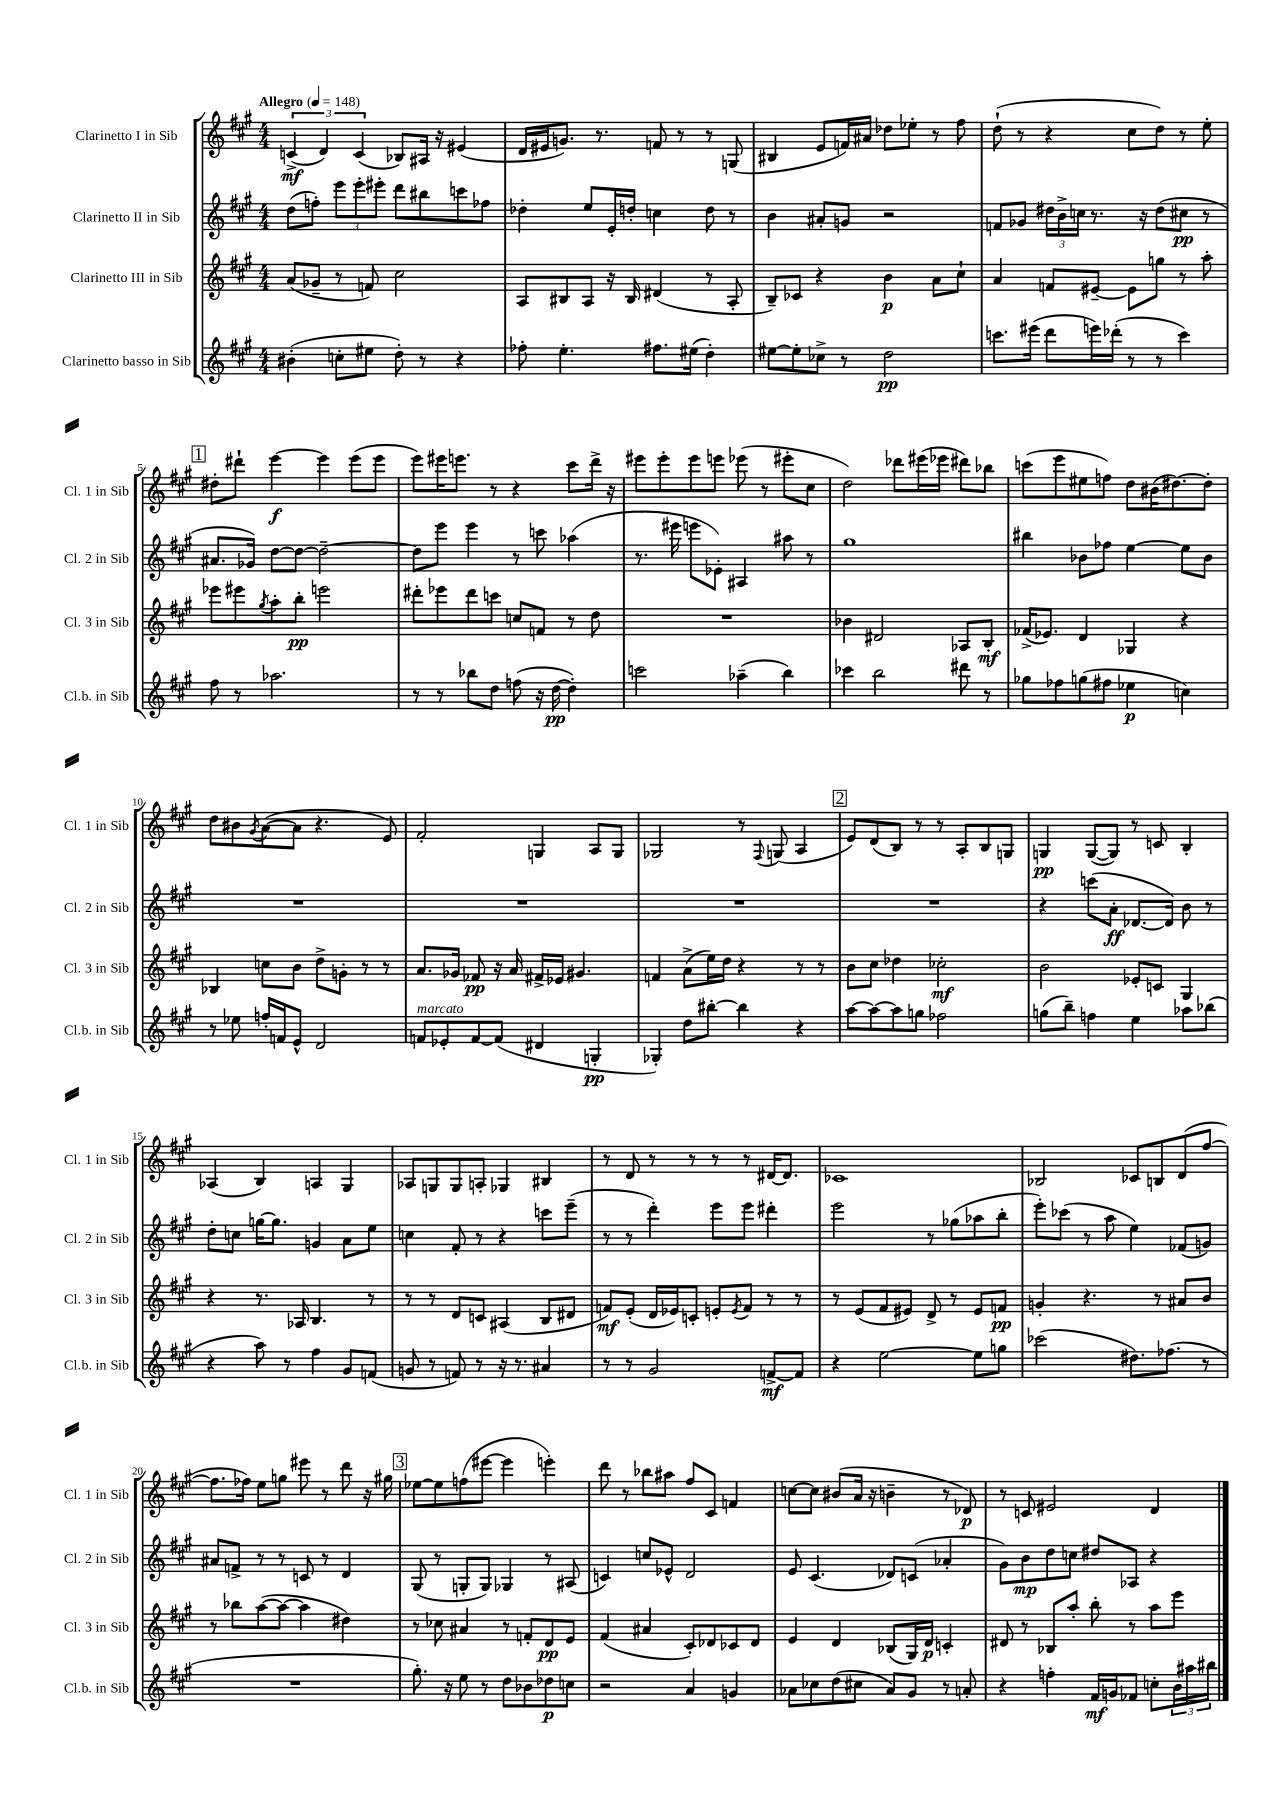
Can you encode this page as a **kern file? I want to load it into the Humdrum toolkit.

**kern	**dynam	**kern	**dynam	**kern	**dynam	**kern	**dynam
*part4	*part4	*part3	*part3	*part2	*part2	*part1	*part1
*staff4	*staff4	*staff3	*staff3	*staff2	*staff2	*staff1	*staff1
*I"Clarinetto basso in Sib	*	*I"Clarinetto III in Sib	*	*I"Clarinetto II in Sib	*	*I"Clarinetto I in Sib	*
*I'Cl.b. in Sib	*	*I'Cl. 3 in Sib	*	*I'Cl. 2 in Sib	*	*I'Cl. 1 in Sib	*
*clefG2	*	*clefG2	*	*clefG2	*	*clefG2	*
*k[f#c#g#]	*	*k[f#c#g#]	*	*k[f#c#g#]	*	*k[f#c#g#]	*
*M4/4	*	*M4/4	*	*M4/4	*	*M4/4	*
*MM148	*	*MM148	*	*MM148	*	*MM148	*
=1	=1	=1	=1	=1	=1	=1	=1
!	!	!	!	!	!	!LO:TX:a:B:t=Allegro	!
(4b#X'\	.	(8a/L	.	(8dd\L	.	(6cn^/	mf
.	.	8g-X~/J	.	8ffn'\J)	.	.	.
.	.	.	.	.	.	6d/)	.
8ccn'\L	.	8r	.	12eee\L	.	.	.
.	.	.	.	12eee'\	.	(6c/	.
8ee#X\J	.	8fn/)	.	.	.	.	.
.	.	.	.	12eee#X'\J	.	.	.
8dd'\)	.	2cc#\	.	8ddd\L	.	8B-X/L)	.
8r	.	.	.	8bb#X\	.	16A#X/Jk	.
.	.	.	.	.	.	16r	.
4r	.	.	.	8cccn\	.	(4e#X/	.
.	.	.	.	8ff-X\J	.	.	.
=2	=2	=2	=2	=2	=2	=2	=2
8ff-X'\	.	8A/L	.	4dd-X'\	.	16d/LL	.
.	.	.	.	.	.	16e#X/J	.
4.ee'\	.	8B#X/	.	.	.	8.gn/J)	.
.	.	8A/J	.	8ee/L	.	.	.
.	.	.	.	.	.	8.r	.
.	.	16r	.	16e'/L	.	.	.
.	.	16B#/	.	16ddn'/JJ	.	.	.
8.ff#X\L	.	(4d#X/	.	4ccn\	.	8fn/	.
.	.	.	.	.	.	8r	.
(16ee#X\Jk	.	.	.	.	.	.	.
4dd'\)	.	8r	.	8dd\	.	8r	.
.	.	8A'/	.	8r	.	(8Gn/	.
=3	=3	=3	=3	=3	=3	=3	=3
[8ee#X\L	.	8B~/L)	.	4b\	.	4B#X/	.
8ee#'\]	.	8c-X/J	.	.	.	.	.
8cc-X^\J	.	4r	.	8a#X'/L	.	8e/L	.
8r	.	.	.	8gn/J	.	16fn/L)	.
.	.	.	.	.	.	16a#X/JJ	.
2dd\	pp	4b\	p	2r	.	8dd-X\L	.
.	.	.	.	.	.	8ee-X'\J	.
.	.	8a\L	.	.	.	8r	.
.	.	8cc#`\J	.	.	.	8ff#\	.
=4	=4	=4	=4	=4	=4	=4	=4
8.cccn\L	.	4a/	.	8fn/L	.	(8dd`\	.
.	.	.	.	8g-X/J	.	8r	.
(16eee#X\Jk	.	.	.	.	.	.	.
8ddd\L	.	8fn/L	.	24dd#X\LL	.	4r	.
.	.	.	.	24b^\	.	.	.
.	.	.	.	24ccn\JJ	.	.	.
16eeen\L)	.	[8e#X~/J	.	8.r	.	.	.
(16ddd-X'\JJ	.	.	.	.	.	.	.
8r	.	8e#\L]	.	.	.	8cc#\L	.
.	.	.	.	16r	.	.	.
8r	.	8ggn\J	.	(8dd#\L	.	8dd\J)	.
4ccc\)	.	8r	.	8cc#X\J	pp	8r	.
.	.	8aa'\	.	8r	.	8ee'\	.
!!LO:LB:g=z
!!LO:REH:place=s1:t=1
=5	=5	=5	=5	=5	=5	=5	=5
8ff#\	.	8eee-X\L	.	8.a#X/L	.	8dd#X'\L	.
8r	.	8eee#X\	.	.	.	8ddd#X`\J	.
.	.	.	.	16g-X/Jk)	.	.	.
.	.	8qgg#/	.	.	.	.	.
2.aa-X\	.	8aa'\	.	[8dd\L	.	[4eee\	f
.	.	8bb'\J	pp	8dd\J_	.	.	.
.	.	2eeen\	.	2dd~\_	.	4eee\]	.
.	.	.	.	.	.	(8eee\L	.
.	.	.	.	.	.	8eee\J	.
=6	=6	=6	=6	=6	=6	=6	=6
8r	.	8ddd#X'\L	.	8dd\L]	.	8eee\L)	.
8r	.	8eee-X\	.	8eee\J	.	16eee#X\K	.
.	.	.	.	.	.	8.eeen\J	.
8bb-X\L	.	8ddd#\	.	4eee\	.	.	.
8dd\J	.	8cccn\J	.	.	.	8r	.
(8ffn\	.	8ccn/L	.	8r	.	4r	.
16r	.	8fn/J	.	8cccn\	.	.	.
[16dd\	pp	.	.	.	.	.	.
4dd'\])	.	8r	.	(4aa-X\	.	8ccc#\L	.
.	.	8dd\	.	.	.	16ddd^\Jk	.
.	.	.	.	.	.	16r	.
=7	=7	=7	=7	=7	=7	=7	=7
2cccn\	.	1r	.	8.r	.	8eee#X\L	.
.	.	.	.	.	.	8eee#'\	.
.	.	.	.	16eee#X\	.	.	.
.	.	.	.	8eeen\L	.	8eee#\	.
.	.	.	.	8e-X'\J)	.	8eeen\J	.
(4aa-X~\	.	.	.	4A#X/	.	(8eee-X\	.
.	.	.	.	.	.	8r	.
4bb\)	.	.	.	8aa#X\	.	8eee#X'\L	.
.	.	.	.	8r	.	8cc#\J	.
=8	=8	=8	=8	=8	=8	=8	=8
4ccc-X\	.	4b-X\	.	1gg#	.	2dd\)	.
2bb\	.	2d#X/	.	.	.	.	.
.	.	.	.	.	.	8ddd-X\L	.
.	.	.	.	.	.	(16eee#X\L	.
.	.	.	.	.	.	16eee-X\JJ	.
8ddd#X\	.	8A-X/L	.	.	.	8ddd#X\L)	.
8r	.	8B'/J	mf	.	.	8bb-X\J	.
=9	=9	=9	=9	=9	=9	=9	=9
8gg-X\L	.	(16f-X^/KL	.	4bb#X\	.	(8cccn\L	.
.	.	8.e-X/J)	.	.	.	.	.
8ff-X\	.	.	.	.	.	8eee\	.
(8ggn\	.	4d/	.	8b-X\L	.	8ee#X\	.
8ff#X\J	.	.	.	8ff-X\J	.	8ffn\J)	.
4ee-X\	p	4G-X/	.	[4ee\	.	8dd\L	.
.	.	.	.	.	.	(16b#X\K	.
.	.	.	.	.	.	[8.dd#X\)	.
4ccn\)	.	4r	.	8ee\L]	.	.	.
.	.	.	.	8b-\J	.	8dd#'\J]	.
!!LO:LB:g=z
=10	=10	=10	=10	=10	=10	=10	=10
8r	.	4B-X/	.	1r	.	8dd\L	.
8ee-X\	.	.	.	.	.	8b#X\	.
.	.	.	.	.	.	8qg#/	.
16ffn'/LL	.	8ccn\L	.	.	.	([8a\	.
16fn/J	.	.	.	.	.	.	.
8e^^/J	.	8b\J	.	.	.	8a\J]	.
2d/	.	8dd^\L	.	.	.	4.r	.
.	.	8gn'\J	.	.	.	.	.
.	.	8r	.	.	.	.	.
.	.	8r	.	.	.	8e/)	.
=11	=11	=11	=11	=11	=11	=11	=11
!LO:TX:a:i:t=marcato	!	!	!	!	!	!	!
8fn/L	.	8.a/L	.	1r	.	2f#'/	.
8e-X'/	.	.	.	.	.	.	.
.	.	16g-X/Jk	.	.	.	.	.
[8f/	.	8f-X/	pp	.	.	.	.
(8f/J]	.	16r	.	.	.	.	.
.	.	16a/	.	.	.	.	.
4d#X/	.	16f#X^/LL	.	.	.	4Gn/	.
.	.	16e-X/JJ	.	.	.	.	.
.	.	4.g#X/	.	.	.	.	.
4Gn'/	pp	.	.	.	.	8A/L	.
.	.	.	.	.	.	8G/J	.
=12	=12	=12	=12	=12	=12	=12	=12
4G-X'/)	.	4fn/	.	1r	.	2G-X/	.
8dd\L	.	(8a^\L	.	.	.	.	.
[8bb#X'\J	.	16ee\L)	.	.	.	.	.
.	.	16dd\JJ	.	.	.	.	.
4bb#\]	.	4r	.	.	.	8r	.
.	.	.	.	.	.	8qqF#/	.
.	.	.	.	.	.	(8Gn/	.
4r	.	8r	.	.	.	4A/	.
.	.	8r	.	.	.	.	.
!!LO:REH:place=s1:t=2
=13	=13	=13	=13	=13	=13	=13	=13
[8aa\L	.	8b\L	.	1r	.	8e/L)	.
8aa\_	.	8cc#\J	.	.	.	(8d/	.
8aa\]	.	4dd-X\	.	.	.	8B/J)	.
8ggn\J	.	.	.	.	.	8r	.
2ff-X\	.	2cc-X'\	mf	.	.	8r	.
.	.	.	.	.	.	8A'/L	.
.	.	.	.	.	.	8B/	.
.	.	.	.	.	.	8Gn/J	.
=14	=14	=14	=14	=14	=14	=14	=14
(8ggn\L	.	2b\	.	4r	.	4Gn/	pp
8bb~\J)	.	.	.	.	.	.	.
4ffn\	.	.	.	(8cccn\L	.	([8G/L	.
.	.	.	.	8a'\J	ff	8G/J])	.
4ee\	.	8e-X'/L	.	[8.d-X/L	.	8r	.
.	.	8cn/J	.	.	.	8cn/	.
.	.	.	.	16d-/Jk])	.	.	.
8aa-X\L	.	4G#/	.	8b\	.	4B'/	.
(8bb-X\J	.	.	.	8r	.	.	.
!!LO:LB:g=z
=15	=15	=15	=15	=15	=15	=15	=15
4r	.	4r	.	8dd'\L	.	(4A-X/	.
.	.	.	.	8ccn\J	.	.	.
8aa\)	.	8.r	.	[16ggn\KL	.	4B/)	.
.	.	.	.	8.gg\J]	.	.	.
8r	.	.	.	.	.	.	.
.	.	16A-X/	.	.	.	.	.
4ff#\	.	4.B/	.	4gn/	.	4An/	.
8g#/L	.	.	.	8a\L	.	4G#/	.
(8fn/J	.	8r	.	8ee\J	.	.	.
=16	=16	=16	=16	=16	=16	=16	=16
8gn/	.	8r	.	4ccn\	.	8A-X/L	.
8r	.	8r	.	.	.	8Gn/	.
8fn/)	.	8d/L	.	8f#'/	.	8G/	.
8r	.	8cn/J	.	8r	.	8An'/J	.
16r	.	(4A#X/	.	4r	.	4G-X/	.
8.r	.	.	.	.	.	.	.
4a#X/	.	8B/L	.	8cccn\L	.	4B#X/	.
.	.	8d#X/J	.	(8eee~\J	.	.	.
=17	=17	=17	=17	=17	=17	=17	=17
8r	.	8fn/L)	mf	8r	.	8r	.
8r	.	(8e'/J	.	8r	.	8d/	.
2g#/	.	16d/LL	.	4ddd'\)	.	8r	.
.	.	16e-X/J)	.	.	.	.	.
.	.	8cn'/J	.	.	.	8r	.
.	.	8en'/L	.	8eee\L	.	8r	.
.	.	8qe/	.	.	.	.	.
.	.	8f/J	.	8eee\J	.	8r	.
[8fn^/L	mf	8r	.	4ddd#X'\	.	[16d#X/KL	.
.	.	.	.	.	.	8.d#/J]	.
8f/J]	.	8r	.	.	.	.	.
=18	=18	=18	=18	=18	=18	=18	=18
4r	.	8r	.	2eee\	.	1c-X	.
.	.	(8e/L	.	.	.	.	.
[2ee\	.	8f#/	.	.	.	.	.
.	.	8e#X/J)	.	.	.	.	.
.	.	8d^/	.	8r	.	.	.
.	.	8r	.	(8gg-X\L	.	.	.
8ee\L]	.	8e#/L	.	8aa-X\	.	.	.
8ggn\J	.	8fn/J	pp	8bb'\J	.	.	.
=19	=19	=19	=19	=19	=19	=19	=19
(2ccc-X\	.	4gn'/	.	8eee'\L)	.	2B-X/	.
.	.	.	.	(8ccc-X\J	.	.	.
.	.	4.r	.	8r	.	.	.
.	.	.	.	8aa\	.	.	.
8.dd#X\L)	.	.	.	4ee\)	.	8c-X/L	.
.	.	8r	.	.	.	8Bn/	.
(8.ff-X\J	.	.	.	.	.	.	.
.	.	8a#X/L	.	(8f-X/L	.	(8d/	.
8r	.	8b/J	.	8gn/J)	.	[8ff#/J	.
!!LO:LB:g=z
=20	=20	=20	=20	=20	=20	=20	=20
1r	.	8r	.	8a#X/L	.	8.ff#\L]	.
.	.	8bb-X\L	.	8fn^/J	.	.	.
.	.	.	.	.	.	16ff-X\Jk)	.
.	.	([8aa\	.	8r	.	8ee\L	.
.	.	8aa\J_	.	8r	.	8ggn\J	.
.	.	4aa\]	.	8cn/	.	8eee#X\	.
.	.	.	.	8r	.	8r	.
.	.	4dd#X\)	.	4d/	.	8ddd\	.
.	.	.	.	.	.	16r	.
.	.	.	.	.	.	16gg#X\	.
!!LO:REH:place=s1:t=3
=21	=21	=21	=21	=21	=21	=21	=21
8.gg#'\)	.	8r	.	(8G#/	.	[8ee-X\L	.
.	.	8cc-X\	.	8r	.	8ee-\]	.
16r	.	.	.	.	.	.	.
8ee\	.	4a#X/	.	8Gn'/L	.	(8ffn\	.
8r	.	.	.	8G/J)	.	[8eee#X\J	.
8dd\L	.	8r	.	4G-X/	.	4eee#\]	.
8b-X\	.	8fn'/L	.	.	.	.	.
8dd-X\	p	8d/	pp	8r	.	4eeen'\)	.
8ccn\J	.	8e/J	.	(8A#X/	.	.	.
=22	=22	=22	=22	=22	=22	=22	=22
2r	.	(4f#/	.	4cn/)	.	8ddd\	.
.	.	.	.	.	.	8r	.
.	.	4a#X/	.	8ccn/L	.	8bb-X\L	.
.	.	.	.	8e-X^^/J	.	8aa#X\J	.
4a/	.	8c#'/L)	.	2d/	.	8ff#/L	.
.	.	8d-X/	.	.	.	8c#/J	.
4gn/	.	8c-X/	.	.	.	4fn/	.
.	.	8d-/J	.	.	.	.	.
=23	=23	=23	=23	=23	=23	=23	=23
8a-X\L	.	4e/	.	8e/	.	[8ccn\L	.
8cc-X\	.	.	.	(4.c#/	.	8cc\J]	.
(8dd\	.	4d/	.	.	.	(8b#X/L	.
8cc#X\J	.	.	.	.	.	16a/Jk	.
.	.	.	.	.	.	16r	.
8a-/L)	.	(8B-X/L	.	8d-X/L)	.	4bn~\	.
8g#/J	.	16G#/L)	.	(8cn/J	.	.	.
.	.	16d/JJ	p	.	.	.	.
8r	.	4cn'/	.	4a-X'/	.	8r	.
8an'/	.	.	.	.	.	8d-X/)	p
=24	=24	=24	=24	=24	=24	=24	=24
4r	.	8d#X/	.	8g#\L)	.	8r	.
.	.	8r	.	8b\	mp	8cn/	.
4ffn'\	.	8B-X/L	.	8dd\	.	2e#X/	.
.	.	8aa'/J	.	8ccn\J	.	.	.
16f#/LL	mf	8bb'\	.	8dd#X/L	.	.	.
16gn/J	.	.	.	.	.	.	.
8f-X/J	.	8r	.	8A-X/J	.	.	.
8ccn'\L	.	8aa\L	.	4r	.	4d/	.
24b\L	.	8eee\J	.	.	.	.	.
24aa#X\	.	.	.	.	.	.	.
24bb#X\JJ	.	.	.	.	.	.	.
==	==	==	==	==	==	==	==
*-	*-	*-	*-	*-	*-	*-	*-
